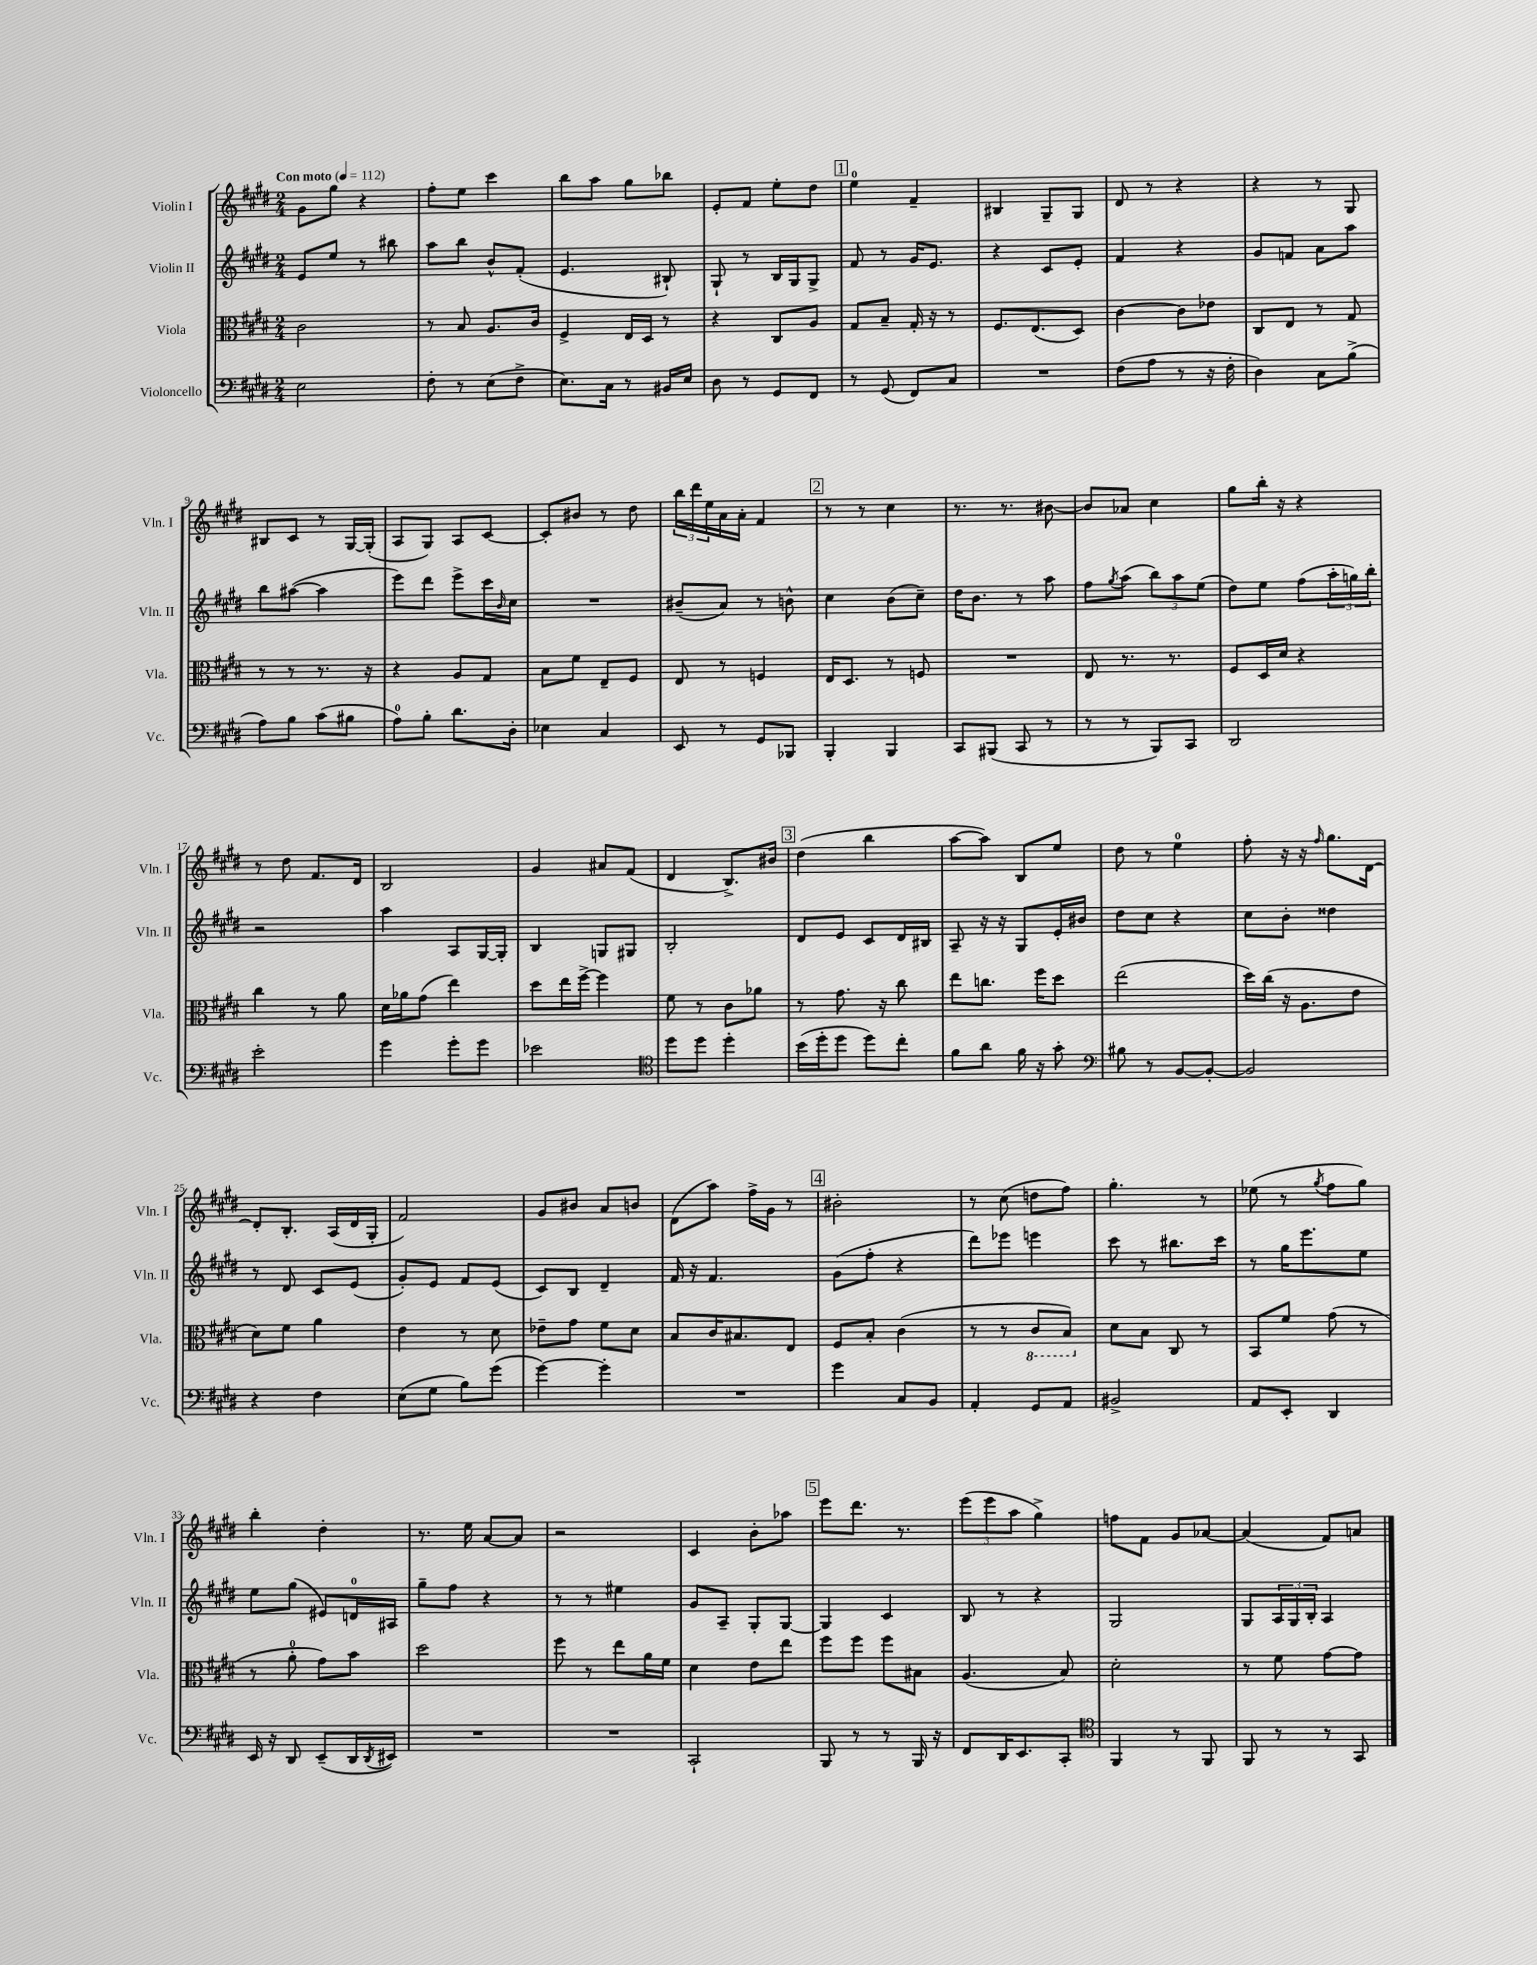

**kern	**kern	**kern	**kern
*staff4	*staff3	*staff2	*staff1
*clefF4	*clefC3	*clefG2	*clefG2
*k[f#c#g#d#]	*k[f#c#g#d#]	*k[f#c#g#d#]	*k[f#c#g#d#]
*M2/4	*M2/4	*M2/4	*M2/4
*MM112	*MM112	*MM112	*MM112
2E\	2c#\	8e/L	8g#\L
.	.	8ee/J	8gg#\J
.	.	8r	4r
.	.	8bb#\	.
=	=	=	=
8F#'\	8r	8aa\L	8ff#'\L
8r	8B/	8bb\J	8ee\J
(8E\L	8.A/L	8b^^/L	4ccc#\
8F#^\J	.	(8f#'/J	.
.	16c#/Jk	.	.
=	=	=	=
8.E\L)	4F#^/	4.e/	8bb\L
.	.	.	8aa\J
16C#\Jk	.	.	.
8r	16E/LL	.	8gg#\L
.	16D#/JJ	.	.
16BB#/LL	8r	8B#`/)	8bb-\J
16E/JJ	.	.	.
=	=	=	=
8D#\	4r	8G#`/	8e'/L
8r	.	8r	8f#/J
8GG#/L	8C#/L	16B/LL	8ee'\L
.	.	16G#/J	.
8FF#/J	8A/J	8G#^/J	8dd#\J
=	=	=	=
8r	8G#/L	8f#/	4ee\
(8GG#/	8B~/J	8r	.
8FF#/L)	16G#'/	16g#/LK	4f#~/
.	16r	8.e/J	.
8C#/J	8r	.	.
=	=	=	=
2r	8.F#/L	4r	4B#/
.	(8.E/	.	.
.	.	8c#/L	8G#~/L
.	8D#/J)	8e'/J	8G#/J
=	=	=	=
(8F#\L	[4c#\	4f#/	8d#/
8A\J	.	.	8r
8r	8c#\]L	4r	4r
16r	8e-\J	.	.
16F#'\	.	.	.
=	=	=	=
4D#\)	8C#/L	8g#/L	4r
.	8E/J	8f/J	.
8C#\L	8r	8a\L	8r
(8B^\J	8G#/	8aa\J	8G#/
=	=	=	=
8A\L)	8r	8bb\L	8B#/L
8B\J	8r	([8aa#\J	8c#/J
(8c#\L	8.r	4aa#\]	8r
8B#\J	.	.	[16G#/LL
.	16r	.	(16G#'/]JJ
=	=	=	=
8A\L)	4r	8eee\L)	8A/L
8B'\J	.	8ddd#\J	8G#/J)
8.d#\L	8A/L	8eee^\L	8A/L
.	8G#/J	16ccc#\L	[8c#/J
.	.	16qqb/	.
16D#'\Jk	.	16cc#\JJ	.
=	=	=	=
4E-\	8B\L	2r	8c#'/]L
.	8f#\J	.	8b#/J
4C#/	8E~/L	.	8r
.	8F#/J	.	8dd#\
=	=	=	=
8EE/	8E/	(8b#~/L	24bb\LL
.	.	.	24ddd#\
.	.	.	24ee\
8r	8r	8a/J)	16a\
.	.	.	16a'\JJ
8GG#/L	4F/	8r	4f#/
8BBB-/J	.	8b^^\	.
=	=	=	=
4BBB'/	16E/LK	4cc#\	8r
.	8.D#/J	.	.
.	.	.	8r
4BBB/	8r	(8b\L	4cc#\
.	8F/	8cc#~\J)	.
=	=	=	=
8CC#/L	2r	16dd#\LK	8.r
.	.	8.b\J	.
(8BBB#/J	.	.	.
.	.	.	8.r
8CC#/	.	8r	.
8r	.	8aa\	[8b#\
=	=	=	=
8r	8E/	8ff#\L	8b#/]L
.	.	8qgg#/	.
8r	8.r	(8aa\J	8a-/J
8BBB/L)	.	12bb\L)	4cc#\
.	8.r	.	.
.	.	12aa\	.
8CC#/J	.	.	.
.	.	(12ee\J	.
=	=	=	=
2DD#/	8F#/L	8dd#\L)	8gg#\L
.	16D#/L	8ee\J	16bb'\Jk
.	16d#/JJ	.	16r
.	4r	(8ff#\L	4r
.	.	24aa'\L	.
.	.	24gg\)	.
.	.	24bb'\JJ	.
=	=	=	=
2e'\	4cc#\	2r	8r
.	.	.	8dd#\
.	8r	.	8.f#/L
.	8a\	.	.
.	.	.	16d#/Jk
=	=	=	=
4g#\	16d#\LL	4aa\	2B/
.	16a-\J	.	.
.	(8g#\J	.	.
8g#'\L	4ee\)	8A/L	.
8g#\J	.	[16G#/L	.
.	.	16G#'/]JJ	.
=	=	=	=
2e-\	8dd#\L	4B/	4g#/
.	16ee\L	.	.
.	[16ff#^\JJ	.	.
.	4ff#\]	8G/L	8a#/L
.	.	8G#/J	(8f#/J
=	=	=	=
*clefC4	*	*	*
8dd#\L	8f#\	2B'/	4d#/
8dd#\J	8r	.	.
4dd#'\	8c#\L	.	8.B^/L)
.	8a-\J	.	.
.	.	.	16b#/Jk
=	=	=	=
(16b\LL	8r	8d#/L	(4dd#\
16dd#'\J	.	.	.
8dd#\J	8.g#\	8e/J	.
8dd#\L)	.	8c#/L	4bb\
.	16r	.	.
8cc#'\J	8cc#\	16d#/L	.
.	.	16B#/JJ	.
=	=	=	=
8f#\L	8ee\L	8A~/	[8aa\L
8a\J	8.cc\J	16r	8aa\]J)
.	.	16r	.
16f#\	.	8G#/L	8B/L
16r	16ff#\LK	.	.
8g#'\	8dd#\J	16e'/L	8ee/J
.	.	16b#/JJ	.
=	=	=	=
*clefF4	*	*	*
8B#\	(2ee\	8dd#\L	8dd#\
8r	.	8cc#\J	8r
[8BB/L	.	4r	4ee\
8BB'/_J	.	.	.
=	=	=	=
2BB/]	16dd#\LL)	8cc#\L	8ff#'\
.	(16cc#\JJ	.	.
.	16r	8b'\J	16r
.	8.A\L	.	16r
.	.	.	16qqff#/
.	.	4dd##\	8.gg#\L
.	8e\J	.	.
.	.	.	[16d#\Jk
=	=	=	=
4r	8d#\L)	8r	8d#'/]L
.	8f#\J	8d#/	8.B'/J
4F#\	4a\	8c#/L	.
.	.	.	(16A/LL
.	.	(8e/J	16d#/
.	.	.	16G#'/JJ
=	=	=	=
(8E\L	4e\	8g#'/L)	2f#/)
8G#\J	.	8e/J	.
8B\L)	8r	8f#/L	.
(8g#\J	8d#\	(8e/J	.
=	=	=	=
[4g#\)	8e-~\L	8c#/L)	8g#/L
.	8g#\J	8B/J	8b#/J
4g#'\]	8f#\L	4d#~/	8a/L
.	8d#\J	.	8b/J
=	=	=	=
2r	8B/L	16f#/	(8d#\L
.	.	16r	.
.	16c#/K	4.f#/	8aa\J)
.	8.B#/	.	.
.	.	.	16ff#^\LL
.	.	.	16g#\JJ
.	8E/J	.	8r
=	=	=	=
4g#\	8F#/L	(8g#\L	2b#'\
.	8B'/J	8ff#'\J	.
8C#/L	(4c#\	4r	.
8BB/J	.	.	.
=	=	=	=
4AA'/	8r	8ddd#\L)	8r
.	8r	8eee-\J	(8cc#\
8GG#/L	8C#/L	4eee\	8dd\L
8AA/J	8BB/J)	.	8ff#\J)
=	=	=	=
2BB#^/	8d#\L	8ccc#\	4.gg#'\
.	8B\J	8r	.
.	8C#/	8.bb#\L	.
.	8r	.	8r
.	.	16ccc#\Jk	.
=	=	=	=
8AA/L	8BB/L	8r	(8ee-\
8EE'/J	8f#/J	16gg#\LK	8r
.	.	8.eee\	.
.	.	.	8qgg#/
4DD#/	(8g#\	.	8ff#\L
.	8r	8ee\J	8gg#\J)
=	=	=	=
16EE/	8r	8ee\L	4bb'\
16r	.	.	.
8DD#/	8a'\	(8gg#\J	.
(8EE~/L	8g#\L)	8e#/L)	4dd#'\
16DD#/L	8b\J	16d/L	.
8qDD#/	.	.	.
16EE#/JJ)	.	16A#/JJ	.
=	=	=	=
2r	2dd#\	8gg#~\L	8.r
.	.	8ff#\J	.
.	.	.	16ee\
.	.	4r	[8a/L
.	.	.	8a/]J
=	=	=	=
2r	8ff#\	8r	2r
.	8r	8r	.
.	8ee\L	4ee#\	.
.	16a\L	.	.
.	16f#\JJ	.	.
=	=	=	=
2CC#`/	4d#\	8g#/L	4c#/
.	.	8A~/J	.
.	8e\L	8G#'/L	8b'\L
.	8ee\J	[8G#/J	8aa-\J
=	=	=	=
8BBB/	8ff#\L	4G#/]	8eee\L
8r	8ff#\J	.	8.ddd#\J
8r	8ff#\L	4c#/	.
.	.	.	8.r
16BBB/	8B#\J	.	.
16r	.	.	.
=	=	=	=
8FF#/L	(4.A/	8B/	(12eee\L
.	.	.	12eee\
16DD#/K	.	8r	.
.	.	.	12aa\J
8.EE/	.	.	.
.	.	4r	4gg#^\)
8CC#'/J	8B/)	.	.
=	=	=	=
*clefC4	*	*	*
4FF#/	2d#'\	2G#/	8ff\L
.	.	.	8f#\J
8r	.	.	8g#/L
8FF#/	.	.	[8a-/J
=	=	=	=
8FF#/	8r	8G#/L	(4a-/]
8r	8f#\	24A/L	.
.	.	24G#/	.
.	.	24B'/JJ	.
8r	[8g#\L	4A/	8f#/L)
8GG#/	8g#\]J	.	8a/J
==	==	==	==
*-	*-	*-	*-
